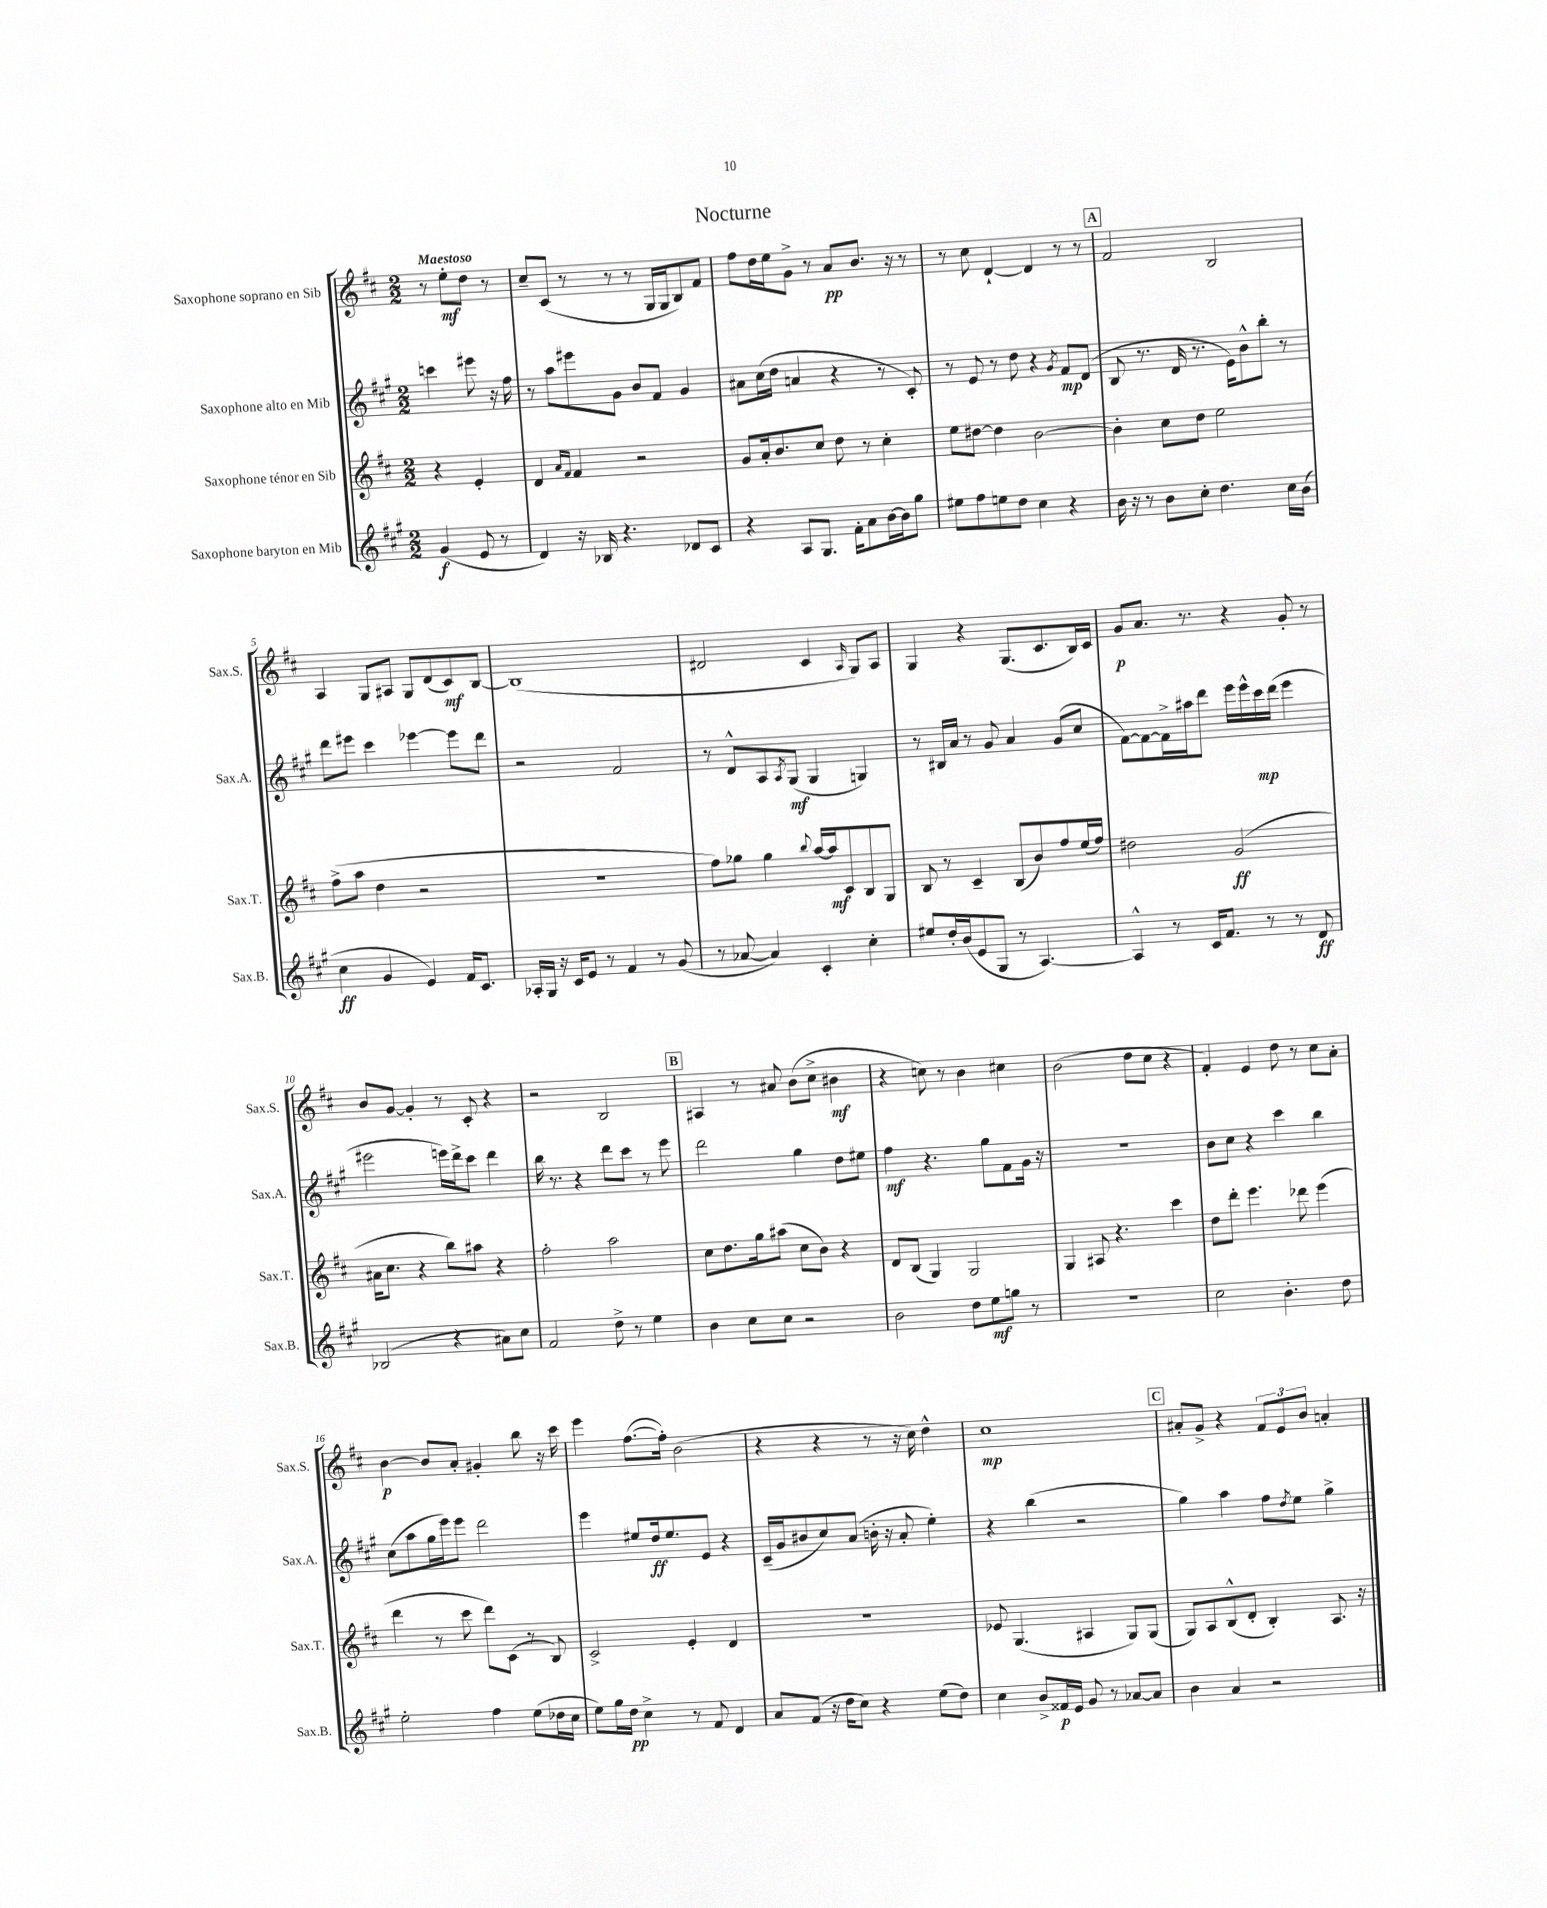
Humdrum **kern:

**kern	**dynam	**kern	**dynam	**kern	**dynam	**kern	**dynam
*part4	*part4	*part3	*part3	*part2	*part2	*part1	*part1
*staff4	*staff4	*staff3	*staff3	*staff2	*staff2	*staff1	*staff1
*I"Saxophone baryton en Mib	*	*I"Saxophone ténor en Sib	*	*I"Saxophone alto en Mib	*	*I"Saxophone soprano en Sib	*
*I'Sax.B.	*	*I'Sax.T.	*	*I'Sax.A.	*	*I'Sax.S.	*
*clefG2	*	*clefG2	*	*clefG2	*	*clefG2	*
*k[f#c#g#]	*	*k[f#c#]	*	*k[f#c#g#]	*	*k[f#c#]	*
*M2/2	*	*M2/2	*	*M2/2	*	*M2/2	*
=	=	=	=	=	=	=	=
!	!	!	!	!	!	!LO:TX:a:B:t=Maestoso	!
(4g#/	f	4r	.	4cccn\	.	8r	.
.	.	.	.	.	.	8ee'\L	mf
8e/	.	4e'/	.	8eee#X\	.	8dd\J	.
8r	.	.	.	16r	.	8r	.
.	.	.	.	16ff#\	.	.	.
=1	=1	=1	=1	=1	=1	=1	=1
4d/)	.	4d/	.	8r	.	8cc#~/L	.
.	.	.	.	8aa\L	.	(8c#/J	.
.	.	16qqa/LL	.	.	.	.	.
.	.	16qqf#/JJ	.	.	.	.	.
16r	.	4f#/	.	8eee#X\	.	8r	.
16B-X/	.	.	.	.	.	.	.
4.r	.	.	.	8g#\J	.	8r	.
.	.	2r	.	8b/L	.	8r	.
.	.	.	.	8f#/J	.	16G/LL	.
.	.	.	.	.	.	16G/J	.
8d-X/L	.	.	.	4g#/	.	8B/)	.
8c#/J	.	.	.	.	.	8f#/J	.
=2	=2	=2	=2	=2	=2	=2	=2
4r	.	8g/L	.	8a#X\L	.	8ff#\L	.
.	.	16a'/k	.	(16cc#\L	.	16dd\L	.
.	.	8.b/	.	16dd\JJ	.	16ee\J	.
8A/L	.	.	.	4an/	.	8g^\J	.
8.G#/J	.	8cc#/J	.	.	.	8r	.
.	.	8dd\	.	4r	.	8a/L	pp
16f#'\KL	.	.	.	.	.	.	.
8a\	.	8r	.	.	.	8.b/J	.
[16b\L	.	4cc#'\	.	8r	.	.	.
16b\J]	.	.	.	.	.	16r	.
8gg#\J	.	.	.	8c#'/)	.	8r	.
=3	=3	=3	=3	=3	=3	=3	=3
8ee#X\L	.	8ee\L	.	8r	.	8r	.
8ff#\	.	[8dd#X\J	.	8e/	.	8cc#\	.
8een\	.	4dd#\]	.	8r	.	[4d`/	.
8dd\J	.	.	.	8dd\	.	.	.
4cc#\	.	[2b\	.	4r	.	4d/]	.
.	.	.	.	8qg#/	.	.	.
4r	.	.	.	8f#/L	mp	8r	.
.	.	.	.	(8d/J	.	8r	.
!!LO:REH:place=s1:t=A
=4	=4	=4	=4	=4	=4	=4	=4
16b\	.	4b'\]	.	8B/	.	2f#/	.
16r	.	.	.	.	.	.	.
8r	.	.	.	8.r	.	.	.
8b\L	.	8cc#\L	.	.	.	.	.
.	.	.	.	16d/	.	.	.
8cc#'\J	.	8dd\J	.	8.r	.	.	.
4.dd\	.	2ee\	.	.	.	2B/	.
.	.	.	.	16e\KL)	.	.	.
.	.	.	.	8b^^\	.	.	.
.	.	.	.	8bb'\J	.	.	.
16cc#\LL	.	.	.	8r	.	.	.
(16b\JJ	.	.	.	.	.	.	.
!!LO:LB:g=z
=5	=5	=5	=5	=5	=5	=5	=5
4cc#\	ff	(8ff#^\L	.	8ddd\L	.	4A/	.
.	.	8aa\J	.	8eee#X\J	.	.	.
4g#/	.	4dd\	.	4ccc#\	.	8G/L	.
.	.	.	.	.	.	8A#X/J	.
4e/)	.	2r	.	[4eee-X\	.	8G/L	.
.	.	.	.	.	.	(8d/	.
16f#/KL	.	.	.	8eee-\L]	.	8c#/)	mf
8.c#/J	.	.	.	.	.	.	.
.	.	.	.	8ddd\J	.	[8B/J	.
=6	=6	=6	=6	=6	=6	=6	=6
16A-X'/LL	.	1r	.	2r	.	(1B]	.
16G#/JJ	.	.	.	.	.	.	.
16r	.	.	.	.	.	.	.
16c#/KL	.	.	.	.	.	.	.
8e/J	.	.	.	.	.	.	.
8r	.	.	.	.	.	.	.
4f#/	.	.	.	2f#/	.	.	.
8r	.	.	.	.	.	.	.
(8g#/	.	.	.	.	.	.	.
=7	=7	=7	=7	=7	=7	=7	=7
8r	.	8ff#\L)	.	8r	.	2d#X/	.
[8a-X/	.	8gg-X\J	.	8d^^/L	.	.	.
4a-/])	.	4gg-\	.	8A/	.	.	.
.	.	.	.	8qA/	.	.	.
.	.	.	.	(8G#/J	mf	.	.
.	.	8qqbb/	.	.	.	.	.
4c#'/	.	[16aa/LL	.	4G#/	.	4c#/	.
.	.	16aa/J]	mf	.	.	.	.
.	.	8c#/	.	.	.	.	.
.	.	.	.	.	.	16qqA/	.
4cc#'\	.	8B/	.	4Gn/)	.	8G/L)	.
.	.	8G/J	.	.	.	8A/J	.
=8	=8	=8	=8	=8	=8	=8	=8
8ee#X/L	.	8B/	.	8r	.	4G/	.
16dd'/L	.	8r	.	16B#X/LL	.	.	.
(16b/J	.	.	.	16a/JJ	.	.	.
8e/	.	4c#~/	.	8r	.	4r	.
8G#/J	.	.	.	8g#/	.	.	.
8r	.	(8B/L	.	4a/	.	(8.G/L	.
[4.A/)	.	8b/)	.	.	.	.	.
.	.	.	.	.	.	8.c#/	.
.	.	8ff#/	.	(8g#/L	.	.	.
.	.	(16ee/L	.	8cc#/J	.	16B/L)	.
.	.	16ff#/JJ)	.	.	.	16c#/JJ	.
=9	=9	=9	=9	=9	=9	=9	=9
4A^^/]	.	2dd#X\	.	[8f#\L)	.	8g/L	p
.	.	.	.	8f#\_	.	8.a/J	.
8r	.	.	.	16f#^\L]	.	.	.
.	.	.	.	16aa#X\J	.	8.r	.
16c#/KL	.	.	.	8ddd\J	.	.	.
8.f#/J	.	.	.	.	.	.	.
.	.	(2g/	ff	16eee\LL	.	4r	.
.	.	.	.	16eee^^\	.	.	.
8r	.	.	.	16ccc#\	mp	.	.
.	.	.	.	(16ddd\JJ	.	.	.
8r	.	.	.	4eee\	.	8g'/	.
8d/	ff	.	.	.	.	8r	.
!!LO:LB:g=z
=10	=10	=10	=10	=10	=10	=10	=10
(2B-X/	.	16a#X\KL	.	2eee#X\	.	8b/L	.
.	.	8.cc#\J	.	.	.	.	.
.	.	.	.	.	.	[8g/J	.
.	.	4r	.	.	.	4g'/]	.
4r	.	8bb\L)	.	16eeen\LL)	.	8r	.
.	.	.	.	16ddd^\J	.	.	.
.	.	8aa#X\J	.	8ccc#\J	.	8c#'/	.
8a#X\L)	.	4r	.	4ddd\	.	4r	.
8cc#\J	.	.	.	.	.	.	.
=11	=11	=11	=11	=11	=11	=11	=11
2f#/	.	2ff#'\	.	16bb\	.	2r	.
.	.	.	.	8.r	.	.	.
.	.	.	.	4r	.	.	.
8dd^\	.	2aa\	.	8ddd\L	.	2B/	.
8r	.	.	.	8ccc#\J	.	.	.
4ee\	.	.	.	8r	.	.	.
.	.	.	.	8eee\	.	.	.
!!LO:REH:place=s1:t=B
=12	=12	=12	=12	=12	=12	=12	=12
4b\	.	8cc#\L	.	2ddd\	.	4A#X/	.
.	.	8.dd\	.	.	.	.	.
8cc#\L	.	.	.	.	.	8r	.
.	.	16gg\k	.	.	.	.	.
8cc#\J	.	(8aa#X\J	.	.	.	8a#X/	.
2r	.	8cc#\L	.	4gg#\	.	(8b\L	.
.	.	8b\J)	.	.	.	8cc#^\J	.
.	.	4r	.	8dd\L	.	4b#X\	mf
.	.	.	.	8ee#X\J	.	.	.
=13	=13	=13	=13	=13	=13	=13	=13
2b\	.	8d/L	.	4ff#\	mf	4r	.
.	.	(8B/J	.	.	.	.	.
.	.	4G/)	.	4.r	.	8ccn\)	.
.	.	.	.	.	.	8r	.
8dd\L	.	2G/	.	.	.	4b\	.
8ee\	mf	.	.	8gg#\L	.	.	.
8ggn\J	.	.	.	8f#\	.	4cc#X\	.
8r	.	.	.	16g#\Jk	.	.	.
.	.	.	.	16r	.	.	.
=14	=14	=14	=14	=14	=14	=14	=14
1r	.	4G/	.	1r	.	(2b\	.
.	.	8A#X/	.	.	.	.	.
.	.	4.r	.	.	.	.	.
.	.	.	.	.	.	8dd\L	.
.	.	.	.	.	.	8cc#\J	.
.	.	4ccc#\	.	.	.	4r	.
=15	=15	=15	=15	=15	=15	=15	=15
2cc#\	.	8dd\L	.	8b\L	.	4f#'/)	.
.	.	8ddd'\J	.	8cc#\J	.	.	.
.	.	4.eee\	.	4r	.	4e/	.
4.b'\	.	.	.	4ccc#\	.	8dd\	.
.	.	8ddd-X\	.	.	.	8r	.
.	.	(4eee\	.	4bb\	.	8cc#\L	.
8dd\	.	.	.	.	.	8a'\J	.
!!LO:LB:g=z
=16	=16	=16	=16	=16	=16	=16	=16
2ee'\	.	4ddd\	.	(8cc#\L	.	[4b\	p
.	.	.	.	8aa\	.	.	.
.	.	8r	.	16gg#\L	.	8b/L]	.
.	.	.	.	16eee\J)	.	.	.
.	.	8ccc#\	.	8eee\J	.	8a'/J	.
4ff#\	.	8ddd\L)	.	2ddd\	.	4g#X'/	.
.	.	(8c#\J	.	.	.	.	.
(8ee\L	.	8r	.	.	.	8bb\	.
16dd-X\L	.	8B/)	.	.	.	16r	.
16cc#\JJ	.	.	.	.	.	16ccc#\	.
=17	=17	=17	=17	=17	=17	=17	=17
8ee\L)	.	2c#^/	.	4eee\	.	4eee\	.
16gg#\L	.	.	.	.	.	.	.
16dd\JJ	pp	.	.	.	.	.	.
4cc#^\	.	.	.	8ee#X/L	.	([8.ff#\L	.
.	.	.	.	16dd/k	ff	.	.
.	.	.	.	8.ee#/	.	16ff#'\Jk])	.
8r	.	4e'/	.	.	.	(2b\	.
8f#/	.	.	.	8e/J	.	.	.
4d/	.	4d/	.	4r	.	.	.
=18	=18	=18	=18	=18	=18	=18	=18
8a/L	.	1r	.	(16c#~/LL	.	4r	.
.	.	.	.	16g#/J	.	.	.
(8f#/J	.	.	.	8b#X/	.	.	.
16r	.	.	.	8cc#/)	.	4r	.
16dd\KL	.	.	.	.	.	.	.
8cc#\J)	.	.	.	(8a/J	.	.	.
4r	.	.	.	16bn'\	.	8r	.
.	.	.	.	16r	.	.	.
.	.	.	.	8a'/	.	16r	.
.	.	.	.	.	.	16cc#\)	.
(8ee\L	.	.	.	4ee'\)	.	4dd^^\	.
8dd\J)	.	.	.	.	.	.	.
=19	=19	=19	=19	=19	=19	=19	=19
4cc#\	.	8e-X/	.	4r	.	1cc#	mp
.	.	(4.G/	.	.	.	.	.
8b^/L	.	.	.	(4bb\	.	.	.
16f##X/L	p	.	.	.	.	.	.
16e/JJ	.	.	.	.	.	.	.
8g#/	.	4A#X/	.	2r	.	.	.
8r	.	.	.	.	.	.	.
[8a-X/L	.	8G/L)	.	.	.	.	.
8a-/J]	.	(8G/J	.	.	.	.	.
!!LO:REH:place=s1:t=C
=20	=20	=20	=20	=20	=20	=20	=20
4b\	.	8G/L)	.	4gg#\)	.	8a#X'/L	.
.	.	8A/	.	.	.	8g^/J	.
4a/	.	(8B^^/	.	4aa\	.	4r	.
.	.	8d'/J	.	.	.	.	.
2r	.	4B'/)	.	8ff#\L	.	12f#/L	.
.	.	.	.	.	.	12e/	.
.	.	.	.	8qdd/	.	.	.
.	.	.	.	8ee\J	.	.	.
.	.	.	.	.	.	12b/J	.
.	.	8.A/	.	4gg#^\	.	4an'/	.
.	.	16r	.	.	.	.	.
==	==	==	==	==	==	==	==
*-	*-	*-	*-	*-	*-	*-	*-
